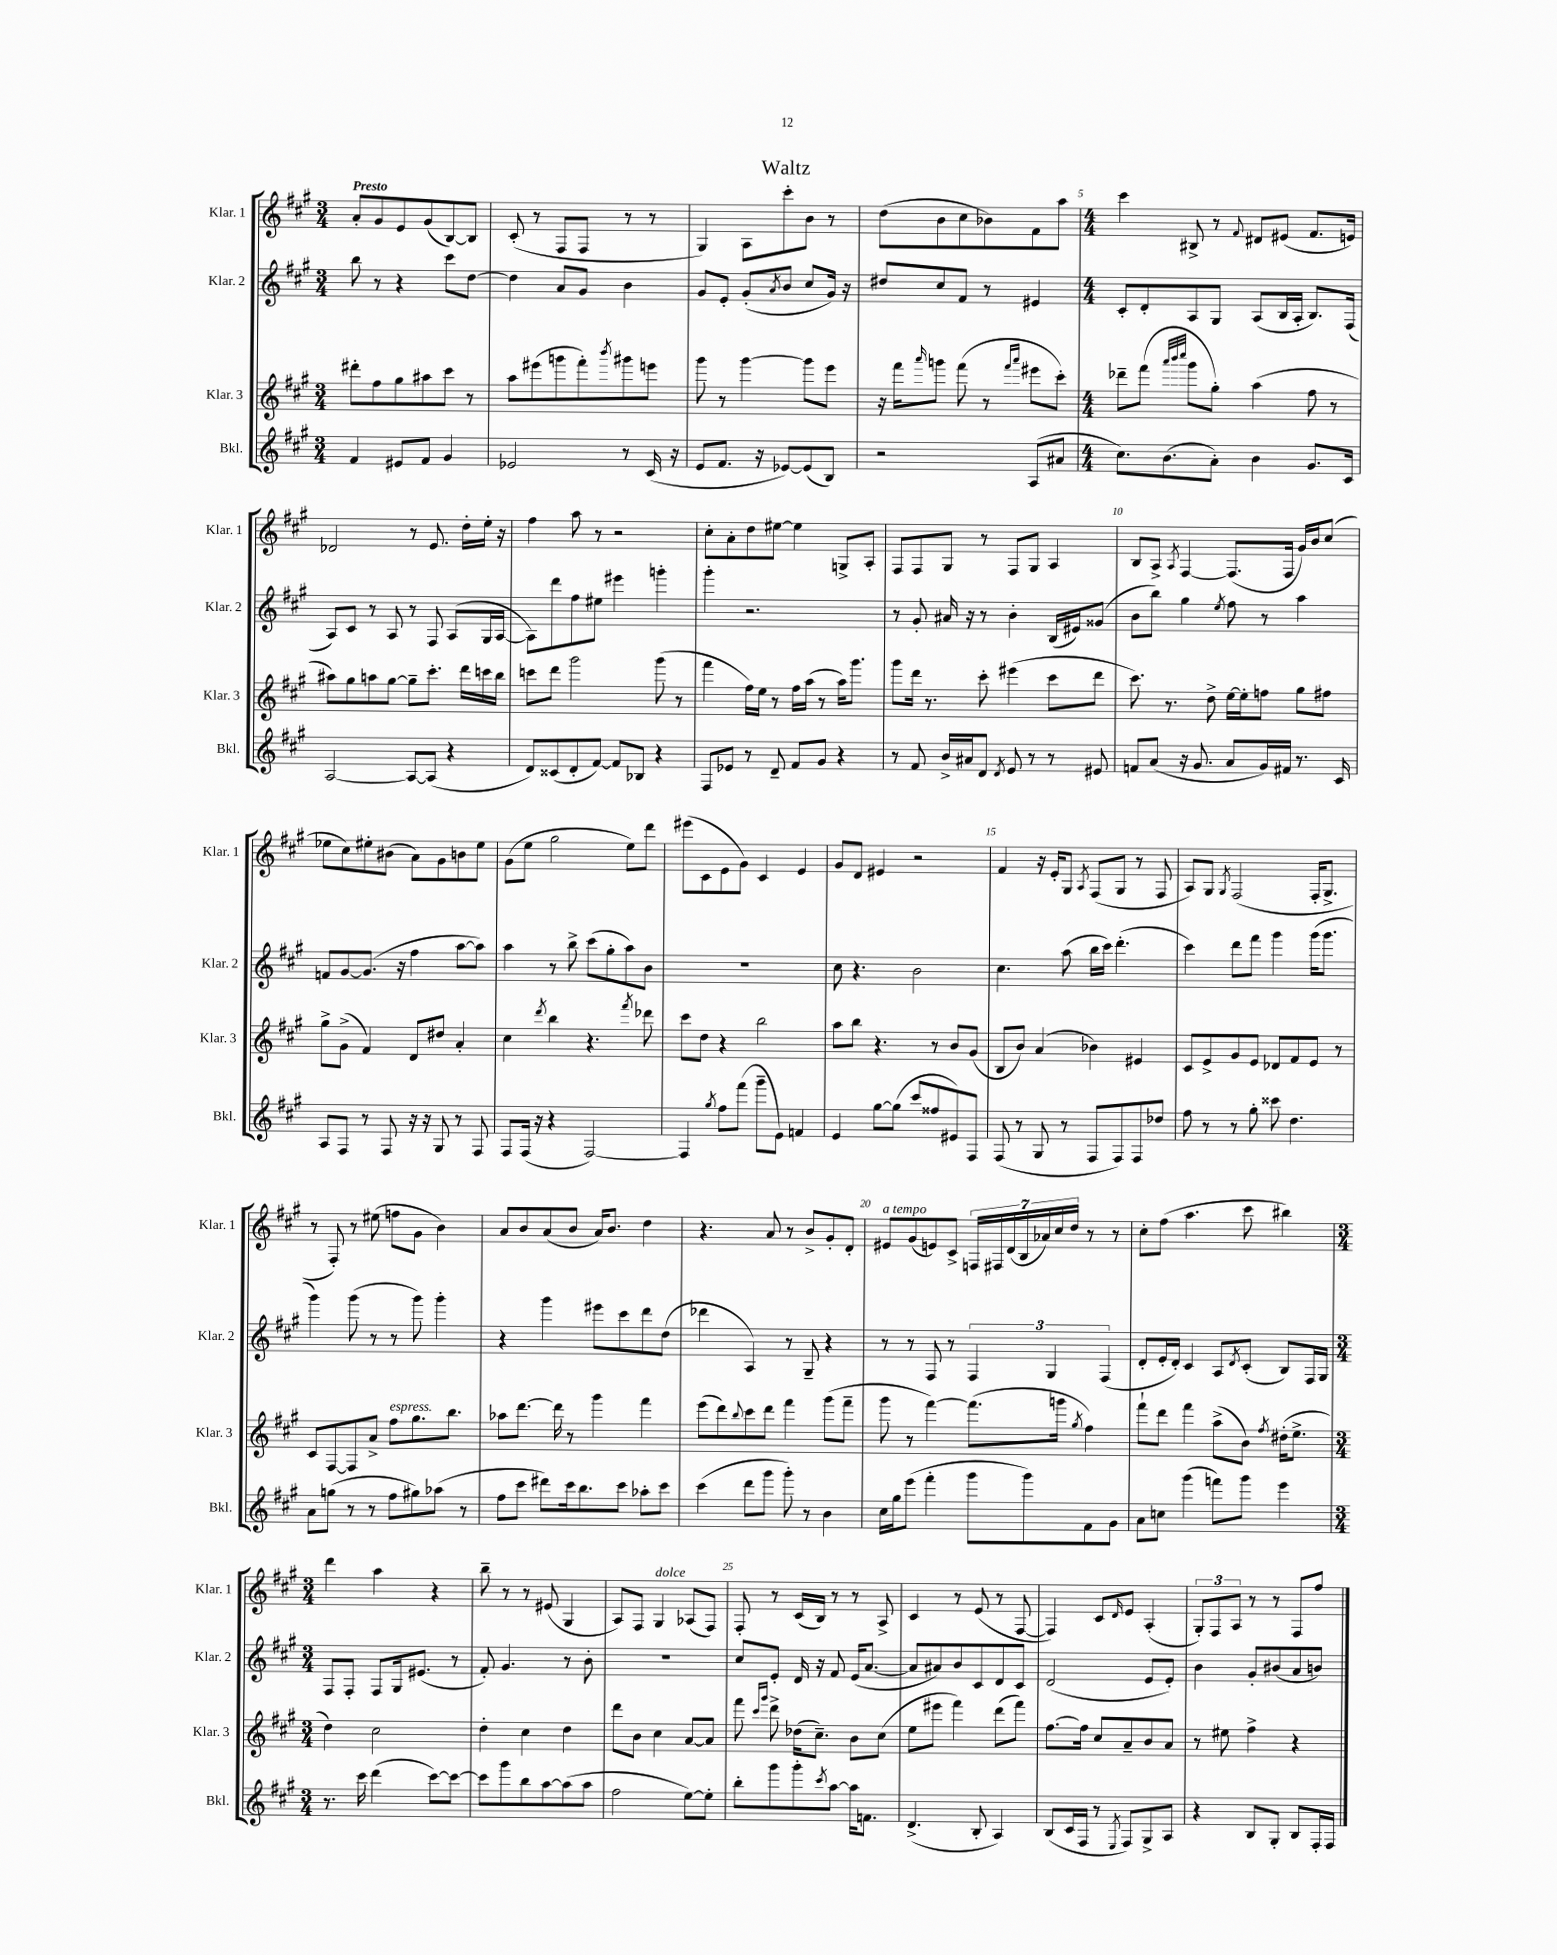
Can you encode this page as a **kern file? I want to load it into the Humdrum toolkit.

**kern	**kern	**kern	**kern
*part4	*part3	*part2	*part1
*staff4	*staff3	*staff2	*staff1
*I"Bkl.	*I"Klar. 3	*I"Klar. 2	*I"Klar. 1
*I'Bkl.	*I'Klar. 3	*I'Klar. 2	*I'Klar. 1
*clefG2	*clefG2	*clefG2	*clefG2
*k[f#c#g#]	*k[f#c#g#]	*k[f#c#g#]	*k[f#c#g#]
*M3/4	*M3/4	*M3/4	*M3/4
=1	=1	=1	=1
!	!	!	!LO:TX:a:B:t=Presto
4f#/	8ddd#X'\L	8bb\	8a'/L
.	8ff#\	8r	8g#/
8e#X/L	8gg#\	4r	8e/
8f#/J	8aa#X\	.	(8g#/
4g#/	8ccc#\J	8ccc#\L	[8B/)
.	8r	[8dd\J	8B/J]
=2	=2	=2	=2
2e-X/	8aa\L	4dd\]	(8c#'/
.	(8eee#X\	.	8r
.	8gggn\	8a/L	8F#/L
.	8fff#'\)	8g#/J	8F#/J
.	8qbbb/	.	.
8r	8ggg#X\	4b\	8r
(16c#/	8eeen\J	.	8r
16r	.	.	.
=3	=3	=3	=3
8e/L	8ggg#\	8g#/L	4G#/)
8.f#/J	8r	8e'/J	.
.	[4ggg#\	(8g#'/L	8A\L
16r	.	.	.
.	.	8qa/	.
[8e-X/L)	.	8b/J	8ccc#'\
(8e-/]	8ggg#\L]	8cc#/L	8b\J
8B/J)	8eee\J	16g#/Jk)	8r
.	.	16r	.
=4	=4	=4	=4
2r	16r	8dd#X/L	(8dd\L
.	16fff#\KL	.	.
.	16qqaaa/	.	.
.	8gggn\J	8cc#/	8b\
.	(8fff#\	8f#/J	8cc#\
.	8r	8r	8b-X\)
.	16qqfff#/LL	.	.
.	16qqaaa/JJ	.	.
(8A/L	8eee#X\L	4e#X/	8f#\
8a#X/J	8ccc#'\J)	.	8aa\J
=5	=5	=5	=5
*M4/4	*M4/4	*M4/4	*M4/4
8.cc#\L)	8ddd-X~\L	8c#'/L	4ccc#\
.	(8fff#\J	8d'/	.
(8.b\	.	.	.
.	32qqaaa/LLL	.	.
.	32qqbbb/	.	.
.	32qqcccc#/JJJ	.	.
.	8ggg#\L	8A/	8B#X^/
8a'\J)	8gg#'\J)	8G#/J	8r
.	.	.	8qqf#/
4b\	(4aa\	(8A/L	8d#X/L
.	.	16B/L	(8e#X/J
.	.	16A'/JJ	.
8.g#/L	8ff#\	8.B/L)	8.f#/L
.	8r	.	.
16c#/Jk	.	(16F#/Jk	16en/Jk)
!!LO:LB:g=z
=6	=6	=6	=6
[2A/	8aa#X\L)	8A/L)	2d-X/
.	8gg#\	8c#/J	.
.	8aan\	8r	.
.	[8gg#\J	8A/	.
8A/L_	8gg#~\L]	8r	8r
(8A/J]	8.ccc#'\J	8F#/	8.e/
4r	.	(8A/L	.
.	16ddd\LL	.	16dd'\LL
.	16cccn\	16G#/L	16ee'\JJ
.	16bb\JJ	[16A/JJ	16r
=7	=7	=7	=7
8d/L)	8cccn\L	8A\L])	4ff#\
(8c##X/	8ddd\J	8ddd\	.
8d'/	2ggg#\	8ff#\	8aa\
[8f#/J)	.	8ee#X\J	8r
8f#/L]	.	4eee#X\	2r
8B-X/J	.	.	.
4r	(8ggg#\	4gggn'\	.
.	8r	.	.
=8	=8	=8	=8
8F#/L	4fff#\	4ggg#'\	8cc#'\L
8e-X/J	.	.	8a'\
8r	16ff#\LL)	2.r	8dd\
.	16ee\JJ	.	.
8d~/	8r	.	[8ee#X\J
8f#/L	16ff#\LL	.	4ee#\]
.	(16aa\JJ	.	.
8g#/J	8r	.	.
4r	16aa\KL)	.	8Gn^/L
.	8.ggg#\J	.	.
.	.	.	8A'/J
=9	=9	=9	=9
8r	8ggg#\L	8r	8F#/L
8f#/	16ddd\Jk	8g#'/	8F#/
.	8.r	.	.
16b^/LL	.	16a#X/	8G#/J
16a#X/J	.	16r	.
8d/J	8ccc#'\	8r	8r
8qd/	.	.	.
8e/	(4eee#X\	4b'\	8F#/L
8r	.	.	8G#/J
8r	8ccc#\L	(16B/LL	4A/
.	.	16e#X/J)	.
8e#X/	8ddd\J	(8g##X/J	.
=10	=10	=10	=10
8fn/L	8.ccc#\)	8b\L	8B/L
(8a/J	.	8bb\J)	8A^/J
.	8.r	.	.
.	.	.	8qA/
16r	.	4gg#\	[4F#/
8.g#/	.	.	.
.	8dd^\	.	.
.	.	8qee/	.
8a/L	[16ee\LL	8ff#\	(8.F#/L]
.	16ee'\J]	.	.
16g#/L)	8ffn\J	8r	.
16f#X/JJ	.	.	16F#/Jk
8.r	8gg#\L	4aa\	16g#/LL)
.	.	.	16b/J
.	8ff#X\J	.	(8cc#/J
16c#/	.	.	.
!!LO:LB:g=z
=11	=11	=11	=11
8A/L	8gg#^\L	8fn/L	8ee-X\L
8F#/J	(8g#^\J	[8g#/	8cc#\)
8r	4f#/)	(8.g#/J]	8ee#X'\
8F#/	.	.	(8b#X\J
.	.	16r	.
16r	8d/L	4ff#\	8a\L)
16r	.	.	.
8G#/	8dd#X/J	.	8g#\
8r	4a'/	[8aa\L	8bn\
8F#/	.	8aa\J])	8ee#\J
=12	=12	=12	=12
8F#/L	4cc#\	4aa\	(8g#\L
(16F#/Jk	.	.	8ee\J
16r	.	.	.
.	8qddd/	.	.
4r	4bb\	8r	2gg#\
.	.	8bb^\	.
[2F#/)	4.r	(8ccc#\L	.
.	.	8gg#'\	.
.	.	8aa\)	8ee\L)
.	8qfff#/	.	.
.	8ddd-X\	8b\J	8ddd\J
=13	=13	=13	=13
4F#/]	8ccc#\L	1r	(8eee#X\L
.	8dd\J	.	8c#\
8qgg#/	.	.	.
8ff#\L	4r	.	8e\
(8fff#\J	.	.	8g#\J)
8ggg#~\L	2bb\	.	4c#/
8e\J)	.	.	.
4fn/	.	.	4e/
=14	=14	=14	=14
4e/	8aa\L	8cc#\	8g#/L
.	8bb\J	4.r	8d/J
[8gg#\L	4.r	.	4e#X/
(8gg#\J]	.	.	.
8ccc#/L	.	2b\	2r
8ff##X/	8r	.	.
8e#X/)	8b/L	.	.
8F#/J	(8g#/J	.	.
=15	=15	=15	=15
(8F#/	8B/L	4.cc#\	4f#/
8r	8b/J)	.	.
8G#/	(4a/	.	16r
.	.	.	16e'/KL
8r	.	(8aa\	8G#/J
.	.	.	8qA/
8F#/L	4b-X\)	16bb\LL	(8F#/L
.	.	16ccc#\JJ)	.
8F#/)	.	(4.ddd'\	8G#/J
8F#/	4e#X/	.	8r
8dd-X/J	.	.	8F#/
=16	=16	=16	=16
8ff#\	8c#/L	4ccc#\)	8A/L)
8r	8e^/	.	8G#/J
.	.	.	8qG#/
8r	8g#/	8ddd\L	(2F#/
8gg#'\	8e/J	8fff#\J	.
8ccc##X\	8d-X/L	4ggg#\	.
4.dd\	8f#/	.	.
.	8e/J	(16ggg#\KL	16F#'/KL
.	.	8.ggg#\J	8.G#^/J
.	8r	.	.
!!LO:LB:g=z
=17	=17	=17	=17
8a\L	8c#/L	4ggg#\)	8r
(8ggn\J	[8F#/	.	8F#'/)
8r	8F#/]	(8ggg#\	8r
8r	8a^/J	8r	(8ee#X\
!	!LO:TX:a:i:t=espress.	!	!
8ff#\L	8ff#\L	8r	8ffn\L
8gg#X\)	8.gg#\	8ggg#\)	8g#\J
(8aa-X\J	.	4ggg#'\	4b\)
.	8.bb\J	.	.
8r	.	.	.
=18	=18	=18	=18
8ff#\L	8aa-X\L	4r	8a/L
8ccc#\J	[8.ddd\J	.	8b/
8ddd#X\L)	.	4ggg#\	(8a/
.	16ddd\]	.	.
16ccc#\k	8r	.	8b/J
8.bb\	.	.	.
.	4ggg#\	8eee#X\L	16a/KL)
.	.	.	8.b/J
8ccc#\J	.	8ccc#\	.
8aa-X'\L	4fff#\	8ddd\	4dd\
8ccc#\J	.	(8dd\J	.
=19	=19	=19	=19
(4ccc#\	(8eee\L	4ddd-X\	4.r
.	8ddd\)	.	.
.	8qqbb/	.	.
8ddd\L	8ccc#\	4A/)	.
8ggg#\J	8ddd\J	.	8a/
8ggg#'\)	4fff#\	8r	8r
8r	.	8G#~/	8b^/L
4b\	(8ggg#\L	4r	8g#'/
.	8fff#~\J	.	8d'/J
=20	=20	=20	=20
!	!	!	!LO:TX:a:i:t=a tempo
16cc#\LL	8ggg#\	8r	8e#X/L
16gg#\J	.	.	.
(8eee\J	8r	8r	(8g#/
4fff#'\	[4fff#\)	8F#/	8en/)
.	.	8r	8c#^/J
8ggg#\L	(8.fff#\L]	6F#/	28Fn/LL
.	.	.	28F#X/
.	.	.	(28d/
.	.	.	28B/
8ggg#\)	.	.	.
.	.	.	28a-X/)
.	.	6G#/	.
.	.	.	28cc#/
.	16gggn\Jk	.	.
.	.	.	28dd/JJ
.	8qgg#/	.	.
8f#\	4ff#\)	.	8r
.	.	(6F#/	.
8g#\J	.	.	8r
=21	=21	=21	=21
8a\L	8fff#`\L	8d'/L	8cc#'\L
8ccn\J	8ddd\J	16e'/L	(8ff#\J
.	.	16d'/JJ)	.
(4ggg#\	4fff#\	4c#/	4.aa\
8fffn\L)	(8aa^\L	8A/L	.
.	.	8qd/	.
8ggg#\J	8b\J)	(8c#'/J	8ccc#\
.	8qff#/	.	.
4eee\	(16dd#X'\KL	8B/L)	4bb#X\)
.	8.ee^\J	.	.
.	.	16F#/L	.
.	.	16G#/JJ	.
!!LO:LB:g=z
=22	=22	=22	=22
*M3/4	*M3/4	*M3/4	*M3/4
8.r	4dd\)	8F#/L	4ddd\
.	.	8F#'/J	.
16ccc#\	.	.	.
(4ddd\	2cc#\	8F#/L	4aa\
.	.	16G#/k	.
.	.	(8.e#X/J	.
[8ccc#\L)	.	.	4r
8ccc#\J_	.	8r	.
=23	=23	=23	=23
8ccc#\L]	4dd'\	8f#'/)	8bb~\
8ggg#\	.	4.g#/	8r
8bb\	4cc#\	.	8r
[8aa\	.	.	(8e#X/
(8aa\]	4dd\	8r	4G#/
8aa\J	.	8b'\	.
=24	=24	=24	=24
2ff#\	8ddd\L	2.r	8A/L)
.	8b\J	.	8F#/J
!	!	!	!LO:TX:a:i:t=dolce
.	4cc#\	.	4G#/
[8ee\L)	[8a/L	.	(8A-X/L
8ee'\J]	8a/J]	.	8F#/J)
=25	=25	=25	=25
8bb'\L	8fff#\	8cc#/L	8F#'/
.	16qqccc#/LL	.	.
.	16qqggg#/JJ	.	.
8ggg#\	8ddd^\	8e'/J	8r
8ggg#'\	(16dd-X\KL	16d/	(16c#/LL
.	8.cc#~\J)	16r	16B/JJ)
8qccc#/	.	.	.
[8aa\J	.	8f#/	8r
16aa\KL]	8b\L	(16e/KL	8r
8.fn\J	.	[8.a/J	.
.	(8cc#\J	.	8A^/
=26	=26	=26	=26
(4.d^/	8ee\L	8a/L]	4c#/
.	8eee#X\J	8a#X/)	.
.	4fff#\)	8b/	8r
8B'/	.	8c#/	(8e/
4A/)	(8ddd\L	8d/	8r
.	8fff#\J)	8c#/J	[8F#/
=27	=27	=27	=27
(8B/L	[8.ff#\L	(2d/	4F#/])
16c#/L	.	.	.
16F#/JJ	16ff#\Jk]	.	.
8r	8cc#/L	.	8c#/L
8qE/	.	.	16qqd/
8F#/L)	8a~/	.	8e/J
8G#^/	8b/	8e/L	(4A'/
8A/J	8a/J	8e'/J)	.
=28	=28	=28	=28
4r	8r	4b\	12G#'/L)
.	.	.	12F#/
.	8ee#X\	.	.
.	.	.	12A/J
8B/L	4ff#^\	8g#'/L	8r
8G#'/J	.	(8b#X/	8r
8B/L	4r	8a/	8F#/L
16F#'/L	.	8bn/J)	8ff#/J
16F#/JJ	.	.	.
==	==	==	==
*-	*-	*-	*-
